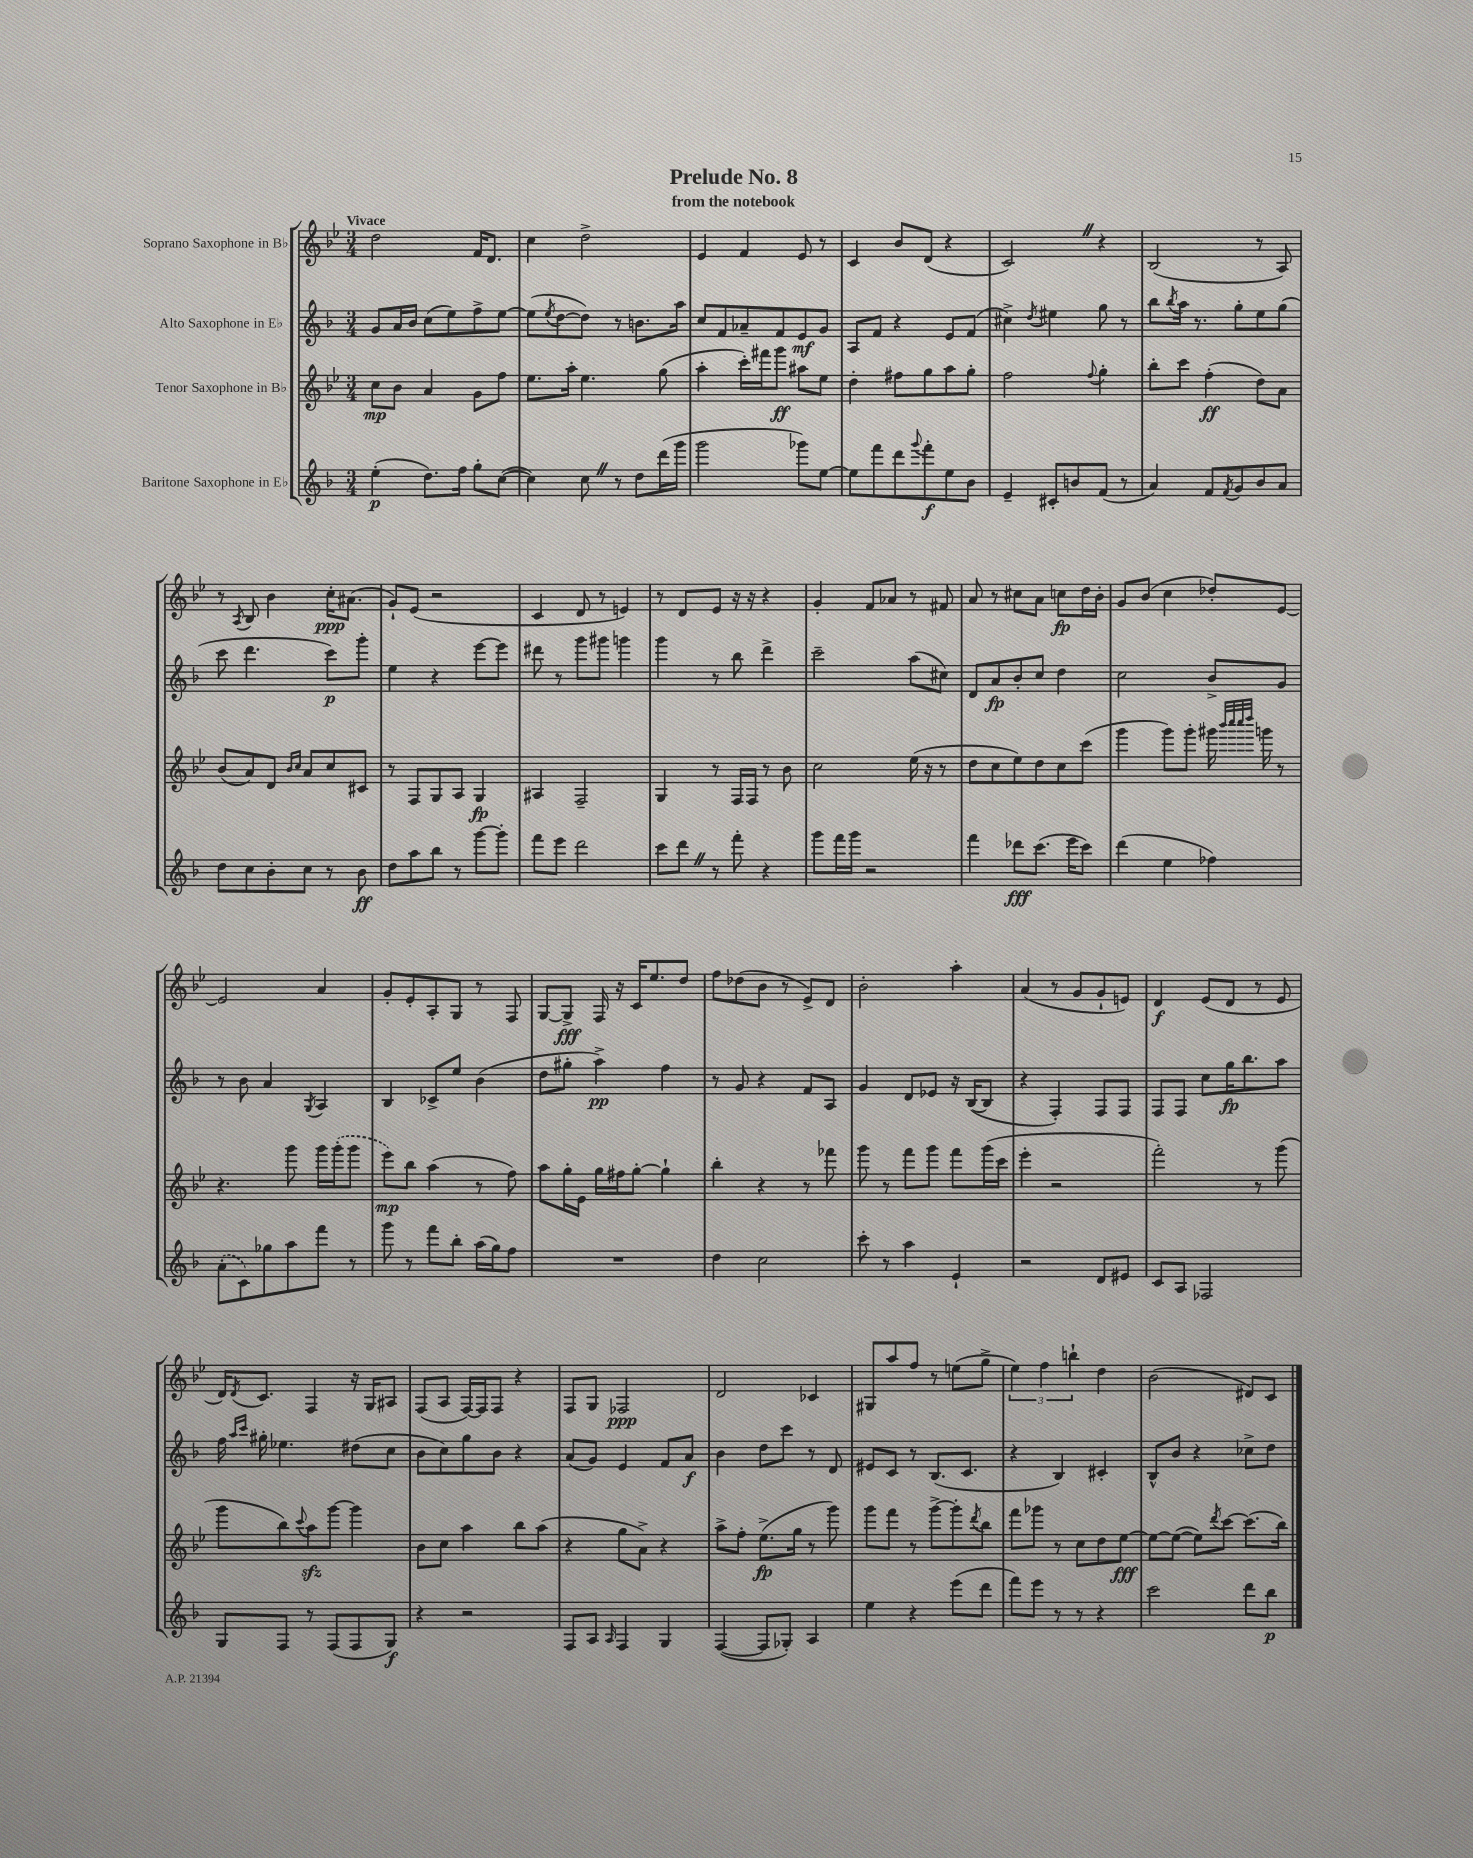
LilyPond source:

\header { title = "Prelude No. 8" subtitle = "from the notebook" }
<<
\new StaffGroup <<
\new Staff = "s0" \with { instrumentName = "Soprano Saxophone in Bb" } {
    \clef treble \key bes \major \numericTimeSignature \time 3/4 \tempo "Vivace"
    d''2 f'16 d'8. |
    c''4 d''2-> |
    ees'4 f'4 ees'8 r8 |
    c'4 bes'8 d'8( r4 |
    c'2) \once \override BreathingSign.text = \markup { \musicglyph "scripts.caesura.straight" } \breathe r4 |
    bes2( r8 a8) |
    r8 \acciaccatura { a8 } bes8 bes'4 c''16-.\ppp ais'8.( |
    g'8-!) ees'8( r2 |
    c'4 d'8 r8 e'4) |
    r8 d'8 ees'8 r16 r16 r4 |
    g'4-. f'8 aes'8 r8 fis'8 |
    a'8 r8 cis''8 a'8 c''8\fp d''16 bes'16-. |
    g'8 bes'8( c''4 des''8-.) ees'8~ |
    ees'2 a'4 |
    g'8-. ees'8-. a8-. g8 r8 f8 |
    g8~ g8->\fff f16 r16 c'16 ees''8. d''8 |
    f''8 des''8( bes'8 r8 ees'8->) d'8 |
    bes'2-. a''4-. |
    a'4( r8 g'8 g'8-! e'8) |
    d'4\f ees'8( d'8 r8 ees'8 |
    d'16) \acciaccatura { d'8 } c'8. f4 r16 g16 ais8 |
    f8( a8 f16~) f16 f8 r4 |
    f8 g8 fes2\ppp |
    d'2 ces'4 |
    gis8 a''8 f''8 r8 e''8( g''8-> |
    \tuplet 3/2 { ees''4) f''4 b''4-! } d''4 |
    bes'2( dis'8) c'8 \bar "|." |
}
\new Staff = "s1" \with { instrumentName = "Alto Saxophone in Eb" } {
    \clef treble \key f \major \numericTimeSignature \time 3/4
    g'8 a'16 bes'16 c''8( e''8) f''8-> e''8~ |
    e''8( \acciaccatura { e''8 } d''8~ d''8) r8 b'8. a''16 |
    c''8 f'8 aes'8-- f'8 e'8\mf g'8 |
    a8 f'8 r4 e'8 f'8( |
    cis''4->) \acciaccatura { d''8 } eis''4 g''8 r8 |
    bes''8 \acciaccatura { bes''8 } a''16 r8. g''8-. e''8 g''8( |
    c'''8 d'''4. c'''8\p) g'''8-. |
    e''4 r4 e'''8~ e'''8 |
    dis'''8 r8 g'''8 gis'''8 g'''4 |
    g'''4 r8 bes''8 d'''4-> |
    c'''2-- a''8( cis''8) |
    d'8 a'8\fp bes'8-. c''8 d''4 |
    c''2 bes'8-> g'8 |
    r8 bes'8 a'4 \acciaccatura { g8 } a4 |
    bes4 ces'8-> e''8 bes'4( |
    d''8 gis''8-. a''4->\pp) f''4 |
    r8 g'8 r4 f'8 a8 |
    g'4 d'8 ees'8 r16 bes16~( bes8 |
    r4 f4-.) f8 f8 |
    f8 f8 c''8 g''16\fp bes''8. a''8 |
    f''16 \grace { a''16 c'''16 } gis''16-. ees''4. dis''8( c''8 |
    bes'8 c''8) g''8 bes'8 r4 |
    a'8( g'8) e'4 f'8 a'8\f |
    bes'4 d''8 c'''8 r8 d'8 |
    eis'8 c'8 r8 bes8.( c'8. |
    r4 bes4) cis'4-. |
    bes8-^ bes'8 r4 ces''8-> d''8 \bar "|." |
}
\new Staff = "s2" \with { instrumentName = "Tenor Saxophone in Bb" } {
    \clef treble \key bes \major \numericTimeSignature \time 3/4
    c''8\mp bes'8 a'4 g'8 f''8 |
    ees''8. a''16-. ees''4. g''8( |
    a''4-. c'''16-.) fis'''16 g'''8\ff ais''8 ees''8 |
    d''4-. fis''8 g''8 a''8 g''8-. |
    f''2 \appoggiatura { f''8 } g''4-. |
    bes''8-. c'''8 f''4-.\ff( d''8) a'8 |
    bes'8( a'8) d'8 \grace { bes'16 c''16 } a'8 c''8 cis'8 |
    r8 f8 g8 a8 g4\fp |
    ais4 f2-- |
    g4 r8 f16 f16 r8 bes'8 |
    c''2 ees''16( r16 r8 |
    d''8 c''8 ees''8) d''8 c''8 c'''8( |
    g'''4 g'''8) g'''8-. gis'''16 \grace { bes'''32 c''''32 c''''32 d''''32 } g'''16 r8 |
    r4. g'''8 g'''16 \once \slurDashed g'''16-.( g'''8 |
    ees'''8\mp) bes''8 a''4( r8 f''8) |
    a''8 g''16-. ees'16 g''16 fis''16 g''8~-. g''4-! |
    bes''4-. r4 r8 fes'''8 |
    g'''8 r8 f'''8 g'''8 f'''8 g'''16( c'''16 |
    ees'''4-. r2 |
    f'''2-.) r8 g'''8( |
    g'''8 bes''8) \appoggiatura { c'''8 } a''8\sfz g'''8~ g'''4 |
    bes'8 c''8 a''4 bes''8 a''8( |
    r4 g''8 a'8->) r4 |
    a''8-> f''8-. ees''8.->\fp( g''16 r8 g'''8) |
    g'''8 f'''8 r8 g'''8~-> g'''8-. \acciaccatura { d'''8 } bes''8 |
    f'''8 ges'''8 r8 c''8 d''8 ees''8~\fff |
    ees''8~ ees''8~( ees''8) \acciaccatura { d'''8 } c'''8~ c'''8.( bes''16) \bar "|." |
}
\new Staff = "s3" \with { instrumentName = "Baritone Saxophone in Eb" } {
    \clef treble \key f \major \numericTimeSignature \time 3/4
    e''4-.\p( d''8.) f''16 g''8-. c''8~( |
    c''4) c''8 \once \override BreathingSign.text = \markup { \musicglyph "scripts.caesura.straight" } \breathe r8 d''8 d'''16( g'''16 |
    g'''2 ges'''8) e''8~ |
    e''8 f'''8 d'''8 \appoggiatura { g'''8 } f'''8-.\f e''8 bes'8 |
    e'4-- cis'8-. b'8 f'8( r8 |
    a'4) f'8 \acciaccatura { f'8 } g'8 bes'8 a'8 |
    d''8 c''8 bes'8-. c''8 r8 bes'8\ff |
    d''8 a''8 bes''8 r8 g'''8~ g'''8-. |
    f'''8 e'''8 d'''2 |
    c'''8 d'''8 \once \override BreathingSign.text = \markup { \musicglyph "scripts.caesura.straight" } \breathe r8 f'''8-. r4 |
    g'''8 f'''16 g'''16 r2 |
    f'''4 des'''8\fff c'''8.( e'''16 c'''8) |
    d'''4( e''4 fes''4) |
    \once \slurDashed a'8-.( c'8) ges''8 a''8 f'''8 r8 |
    g'''8 r8 f'''8 bes''8-. a''16( g''16) f''8 |
    R2. |
    d''4 c''2 |
    c'''8-. r8 a''4 e'4-! |
    r2 d'8 eis'8 |
    c'8 a8 fes2 |
    g8 f8 r8 f8( f8 g8\f) |
    r4 r2 |
    f8 a8 \grace { a16 } f4 g4 |
    f4~( f8 ges8-.) a4 |
    e''4 r4 e'''8( d'''8 |
    f'''8) e'''8 r8 r8 r4 |
    c'''2 d'''8 bes''8\p \bar "|." |
}
>>
>>
\layout { \context { \Score \remove "Bar_number_engraver" } }
